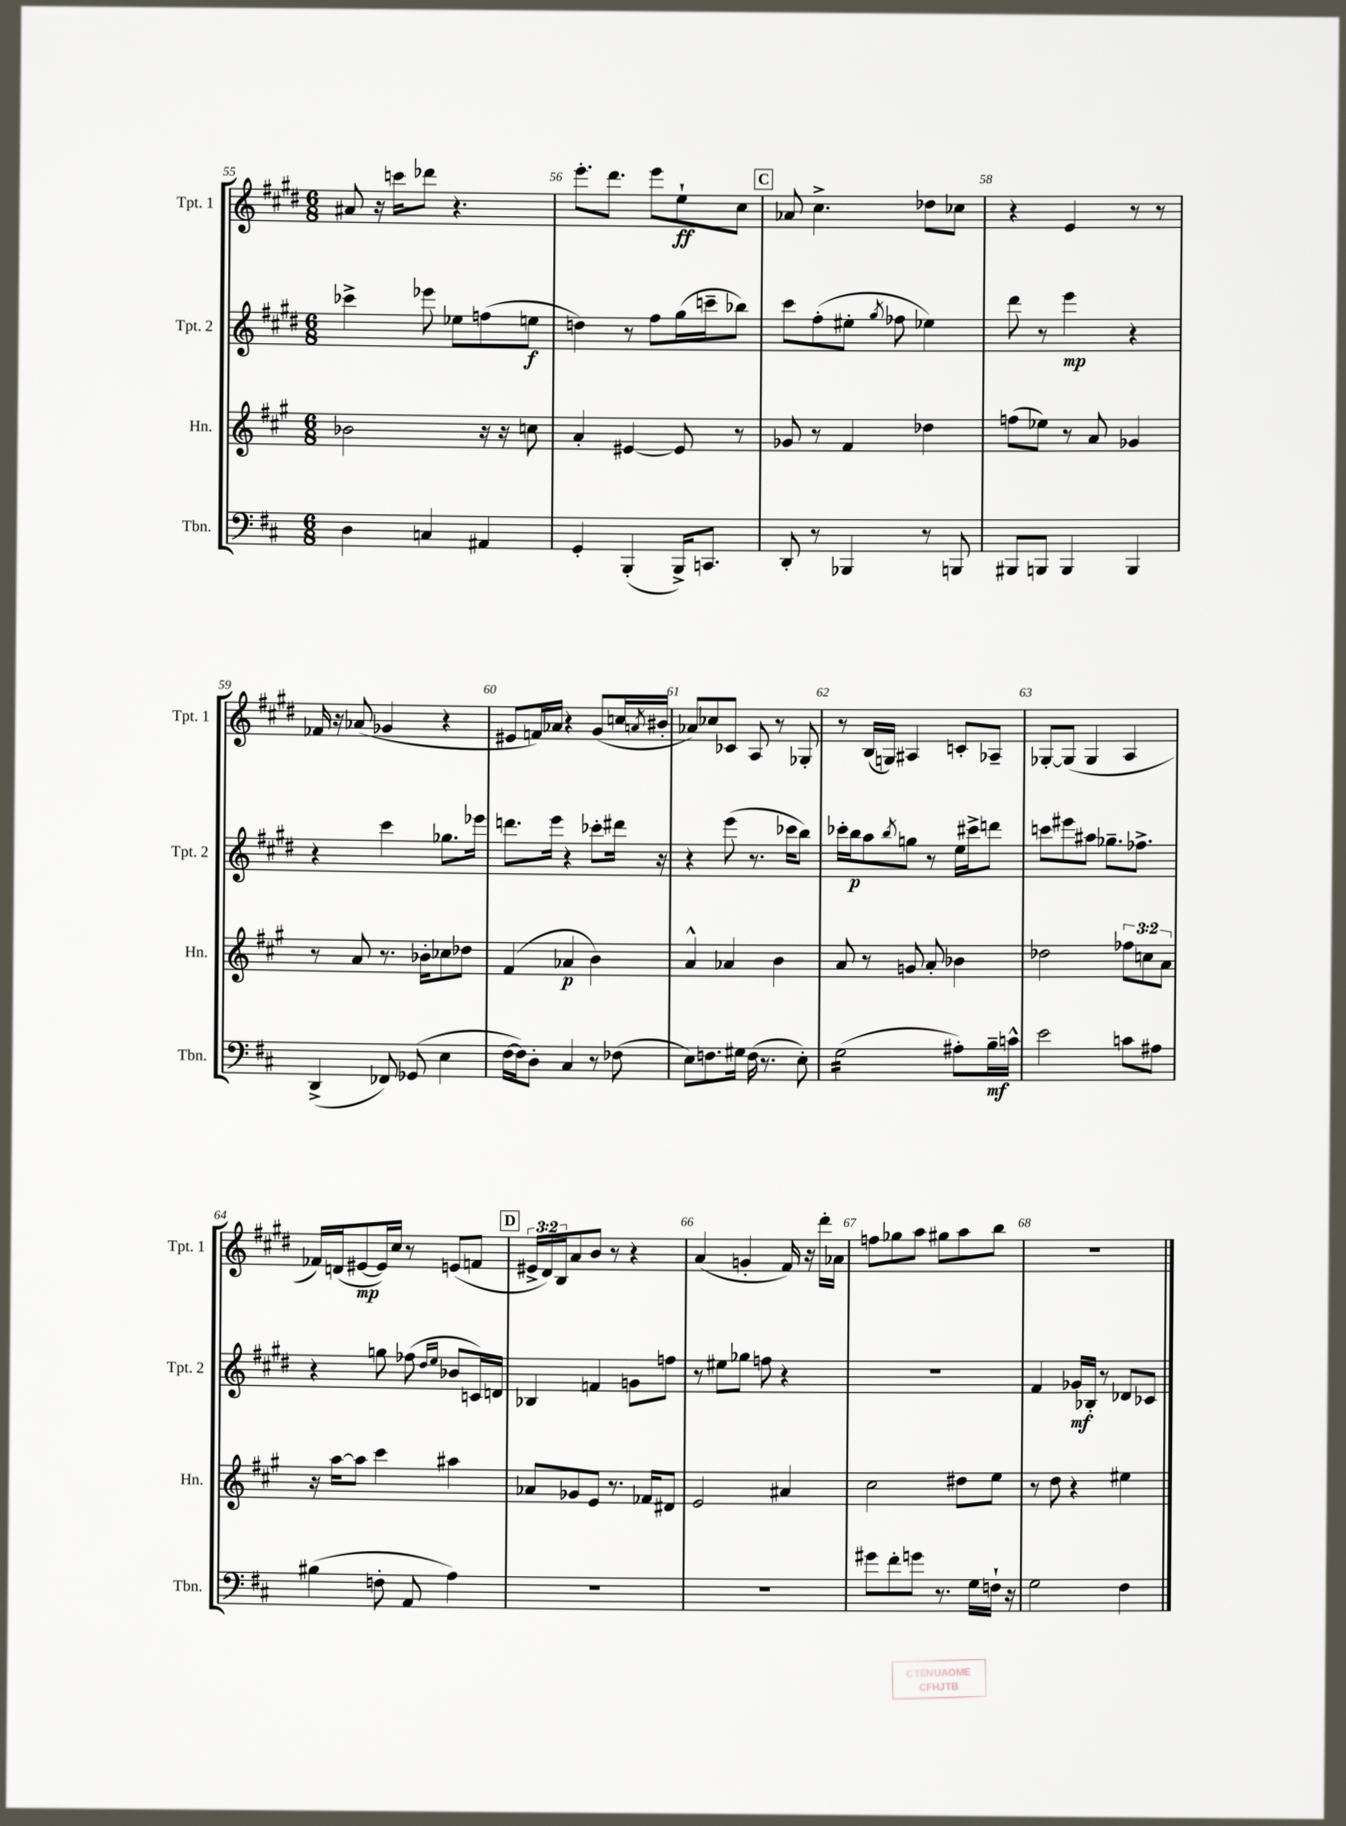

**kern	**kern	**kern	**kern
*staff4	*staff3	*staff2	*staff1
*clefF4	*clefG2	*clefG2	*clefG2
*k[f#c#]	*k[f#c#g#]	*k[f#c#g#d#]	*k[f#c#g#d#]
*M6/8	*M6/8	*M6/8	*M6/8
4D	2b-	4ccc-^	8a#
.	.	.	16r
.	.	.	16ccc
4C	.	8eee-	8ddd-
.	.	8ee-	4.r
4AA#	16r	(8ff	.
.	16r	.	.
.	8cc	8ee	.
=	=	=	=
4GG'	4a'	4dd)	8.eee'
.	.	.	8.ddd#
(4BBB'	[4e#	8r	.
.	.	8ff#	8eee
16BBB^)	8e#]	(16gg#	8ee`
8.CC	.	16ccc~	.
.	8r	8bb-)	8cc#
=	=	=	=
8DD'	8g-	8ccc#	8a-
8r	8r	(8ff#'	4.cc#^
4BBB-	4f#	8ee#'	.
.	.	8qgg#	.
.	.	8ff-	.
8r	4dd-	4ee-)	8dd-
8BBB	.	.	8cc-
=	=	=	=
8BBB#	(8ff	8ddd#	4r
8BBB	8ee-)	8r	.
4BBB	8r	4eee	4e
.	8a	.	.
4BBB	4g-	4r	8r
.	.	.	8r
=	=	=	=
(4DD^	8r	4r	16f-
.	.	.	16r
.	8a	.	(8a-
8FF-)	8.r	4ccc#	4g-
(8GG-	.	.	.
.	16b-'	.	.
4E	8cc-	8.gg-	4r
.	8dd-	.	.
.	.	16eee-	.
=	=	=	=
[16F#	(4f#	8.ddd	8e#
16F#])	.	.	.
8D'	.	.	16f)
.	.	16eee	16a-
4C#	4a-	4r	4r
8r	4b)	8ccc-'	(8g#
(8F-	.	16ddd#	16cc
.	.	.	8qa
.	.	16r	16b#'
=	=	=	=
8E)	4a^^	4r	8a-)
8.F	.	.	8cc-
.	4a-	(8eee	8c-
16G#	.	.	.
(16F	.	8.r	8A
8.r	.	.	.
.	4b	.	8r
.	.	16ccc-	.
8E')	.	8bb)	8G-'
=	=	=	=
(2G	8a	16ccc-'	8r
.	.	16bb	.
.	8r	8aa	(16B
.	.	.	16G)
.	.	8qbb	.
.	8g	8gg	4A#
.	8a'	8r	.
8A#')	4b-	16ee	8c'
.	.	16ccc#^	.
16B~	.	8ddd	8A-~
16c^^	.	.	.
=	=	=	=
2e	2dd-	8ccc	[8G-'
.	.	8eee#	(8G-]
.	.	8aa#	4G-
.	.	8.gg-~	.
8c	12ff-	.	4A
.	.	8.ff-^	.
.	12cc	.	.
8A#	.	.	.
.	12a	.	.
=	=	=	=
(4B#	16r	4r	16f-)
.	[16aa	.	(16d
.	8aa]	.	[8e#
8F'	4ccc#	8gg	16e#])
.	.	.	16cc#
8AA	.	(8ff-	8r
.	.	16qqdd#	.
.	.	16qqee	.
4A)	4aa#	8b-	(8e
.	.	16c)	8f
.	.	16d	.
=	=	=	=
2.r	8a-	4B-	24e#^
.	.	.	24d#)
.	.	.	24B
.	8g-	.	8a
.	8e	4f	8b
.	8.r	.	8r
.	.	8g	4r
.	16f-	.	.
.	8d#	8ff	.
=	=	=	=
2.r	2e	8r	(4a
.	.	8ee#	.
.	.	8gg-	4g'
.	.	8ff	.
.	4a#	4r	16f#)
.	.	.	16r
.	.	.	16ddd#'
.	.	.	16a-
=	=	=	=
8g#	2cc#	2.r	8ff
8f#'	.	.	8gg-
8g	.	.	8aa
8.r	.	.	8gg#
.	8dd#	.	8aa
16G	.	.	.
16F`	8ee	.	8bb
16r	.	.	.
=	=	=	=
2G	8r	4f#	2.r
.	8dd	.	.
.	4r	16g-	.
.	.	16B-'	.
.	.	8r	.
4F#	4ee#	8d-	.
.	.	8c-	.
==	==	==	==
*-	*-	*-	*-
